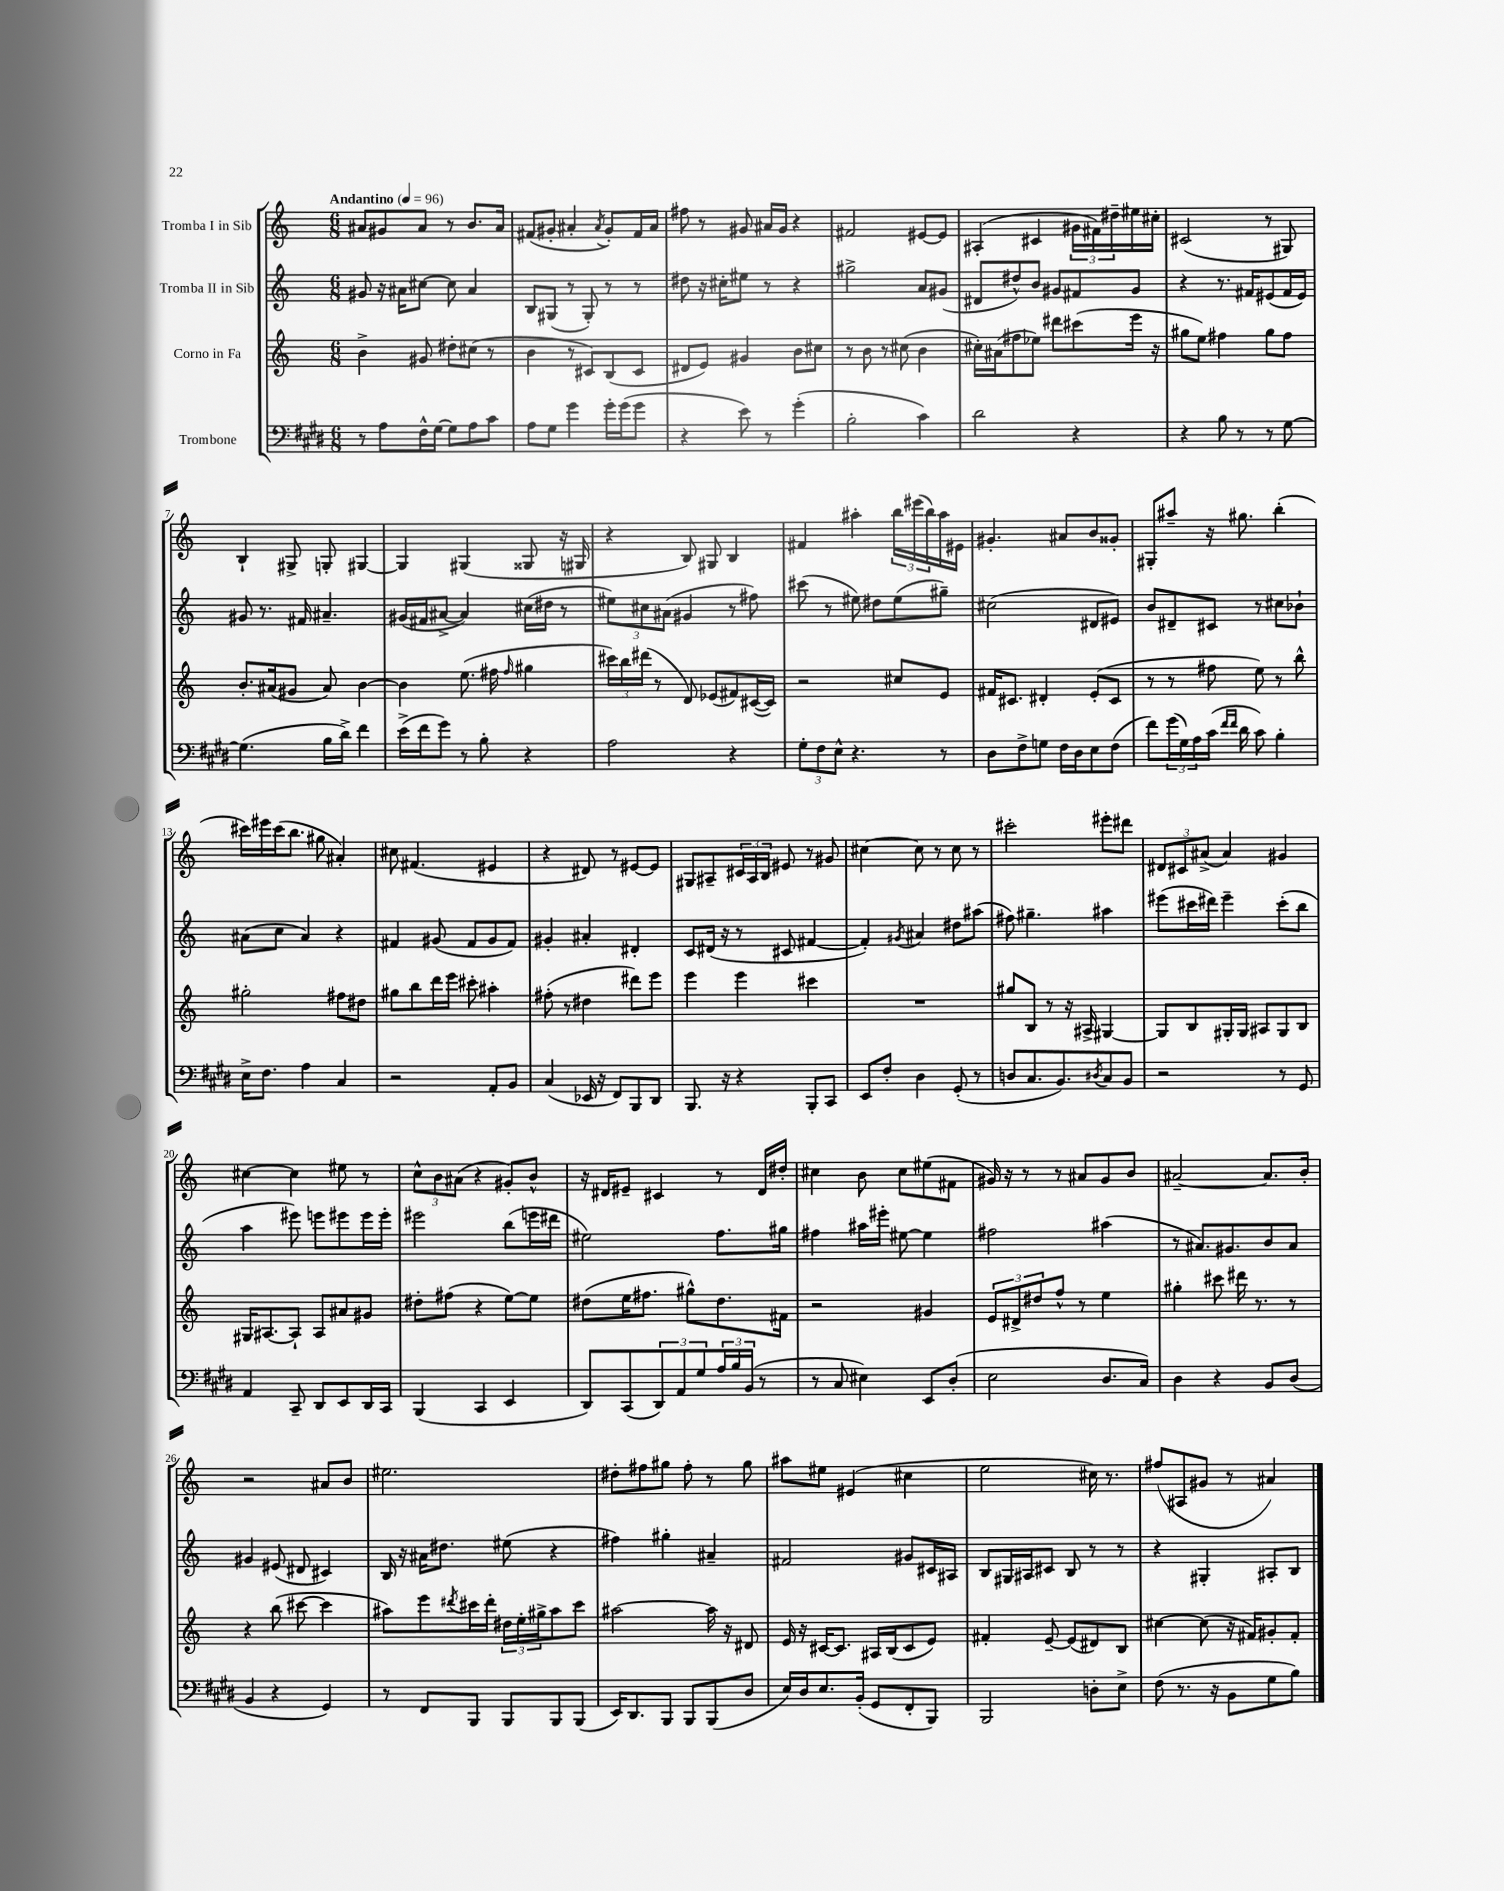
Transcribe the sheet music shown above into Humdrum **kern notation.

**kern	**kern	**kern	**kern
*staff4	*staff3	*staff2	*staff1
*clefF4	*clefG2	*clefG2	*clefG2
*k[f#c#g#d#]	*k[]	*k[]	*k[]
*M6/8	*M6/8	*M6/8	*M6/8
*MM96	*MM96	*MM96	*MM96
8r	4b^	8g#	8a#
8A	.	16r	8g#
.	.	16a#	.
16F#^^	8g#	[8cc#	8a#
[16G#	.	.	.
8G#]	8dd#'	8cc#]	8r
8A	(8cc#	4a#	8.b
8c#	8r	.	.
.	.	.	16a#
=	=	=	=
8A	4b	8B	(8f#
8G#	.	(8G#	8g#'
4g#	8r	8r	4a#'
.	8c#)	8G#')	.
.	.	.	8qa#
16g#'	(8B	8r	8g#')
(16g#	.	.	.
8g#	8c#	8r	16f#
.	.	.	16a#
=	=	=	=
4r	8d#	8dd#	8ff#
.	8e)	16r	8r
.	.	16cc#'	.
8e)	4g#	8ee#	8g#
8r	.	8r	16a#
.	.	.	16g#
(4g#'	8b	4r	4r
.	8cc#	.	.
=	=	=	=
2B'	8r	2gg#^	2f#
.	8b	.	.
.	8r	.	.
.	(8cc#	.	.
4c#)	4b	8a	[8e#
.	.	(8g#	8e#]
=	=	=	=
2d#	16cc#')	8d#	(4A#'
.	(16a#	.	.
.	8ff#	8dd#^^)	.
.	8ee-)	8b	4c#
.	8ddd#	8g#	.
4r	(8ccc#	8f#	24g#
.	.	.	24f#)
.	.	.	24dd#~
.	16eee	8g#	16ee#
.	16r	.	16cc#'
=	=	=	=
4r	8gg#	4r	(2c#
.	8ee)	.	.
8B	4ff#	8.r	.
8r	.	.	.
.	.	16f#	.
8r	8gg#	(8e#	8r
[8G#	8ff#	16f#	8G#)
.	.	16e#)	.
=	=	=	=
(4.G#]	8.b'	8g#	4B`
.	.	8.r	.
.	(16a#	.	.
.	8g#	.	8G#^
.	.	16f#	.
16B	8a#)	4.a#~	8G'
16d#^)	.	.	.
4f#	[4b	.	[4G#
=	=	=	=
(16e^	4b]	(16g#	4G#]
16f#	.	16f#	.
8g#)	.	[8a#^	.
8r	(8.ee	4a#])	(4G#
8B'	.	.	.
.	16ff#	.	.
.	16qqff#	.	.
4r	4gg#	(16cc#	8G##
.	.	16dd#	.
.	.	8r	16r
.	.	.	16G#
=	=	=	=
2A	24ccc#)	12ee#)	4r
.	24bb	.	.
.	(24ddd#	12cc#	.
.	8r	.	.
.	.	(12a#	.
.	8d)	4g#	8B)
.	(8e-	.	8G#
4r	8f#)	8r	4B
.	([16c#	8ff#)	.
.	16c#])	.	.
=	=	=	=
12G#'	2r	(8ccc#	4f#
12F#	.	.	.
.	.	8r	.
12E^^	.	.	.
4.r	.	8ee#)	4aa#'
.	.	8dd#	.
.	8cc#	(8ee#	24bb
.	.	.	(24eee#
.	.	.	24bb)
8r	8e	8gg#~)	16aa#
.	.	.	16e#
=	=	=	=
8D#	16f#	(2cc#	4.g#'
.	8.c#	.	.
8F#^	.	.	.
8G	4d#'	.	.
16F#	.	.	8a#
16D#	.	.	.
8E	(8e'	8d#	8b
(8F#	8c#	8e#)	8g##'
=	=	=	=
8f#)	8r	8b	8G#'
(24g#	8r	8d#~	8aa#~
24G#)	.	.	.
24A	.	.	.
(16c#	8ff#	8c#	16r
16qqf#	.	.	.
16qqf#	.	.	.
16d#	.	.	8.gg#
8c#)	8ee)	8r	.
4B'	8r	8cc#	(4bb'
.	8bb^^	8b-`	.
=	=	=	=
16E^	2gg#'	(8a#	16ccc#)
8.F#	.	.	16eee#
.	.	8cc	(16ccc#
.	.	.	8.bb
4A	.	4a#)	.
.	.	.	8gg#
4C#	8ff#	4r	4a#')
.	8dd#	.	.
=	=	=	=
2r	8gg#	4f#	8cc#
.	8bb	.	(4.f#
.	16ddd	(8g#	.
.	16eee	.	.
.	8ccc#'	8f#	.
8AA'	4aa#'	8g#	4e#
8BB	.	8f#)	.
=	=	=	=
(4C#	(8ff#'	4g#'	4r
.	8r	.	.
16EE-	4dd#	4a#'	8d#)
16r	.	.	.
8FF#)	.	.	8r
8BBB	8ddd#)	4d#'	[8e#
8DD#	8eee	.	8e#]
=	=	=	=
8.BBB	4eee	8c	8G#
.	.	(16d#	8A#~
16r	.	16r	.
4r	4eee	8r	24c#
.	.	.	24A#
.	.	.	24B
.	.	8c#	8e#
8BBB'	4ccc#	[4f#	8r
8CC#	.	.	8g#
=	=	=	=
8EE	2.r	4f#'])	[4cc#
8F#'	.	.	.
.	.	8qg#	.
4D#	.	4a#	8cc#]
.	.	.	8r
(8GG#'	.	8dd#	8cc#
8r	.	(8aa#	8r
=	=	=	=
8D	8gg#	8ff#)	2ccc#'
8.C#	8B	4.gg#~	.
.	8r	.	.
8.BB)	.	.	.
.	16r	.	.
.	16A#^	.	.
8qD#	.	.	.
8C#	[4G#	4aa#	8eee#'
8BB	.	.	8ddd#
=	=	=	=
2r	8G#]	(8eee#	12d#
.	.	.	12c#
.	8B	16ccc#	.
.	.	.	(12a#^
.	.	16ddd#)	.
.	16G#'	4eee#~	4a#)
.	16G#	.	.
.	8A#	.	.
8r	8G#	(8ccc#'	4g#
8GG#	8B	8bb	.
=	=	=	=
4AA	16G#	4aa	[4cc#
.	[8.A#	.	.
8CC#~	8A#`]	8eee#)	4cc#]
8DD#	8A#	8eee	.
8EE	8a#	8eee#	8ee#
16DD#	8g#	16eee#	8r
16CC#	.	16eee#'	.
=	=	=	=
(4BBB	8dd#'	2eee#	12cc^^
.	.	.	12b
.	(8ff#	.	.
.	.	.	(12a#
4CC#	4r	.	4r
4EE	[8ee)	(8bb	8g#')
.	8ee]	16eee	8b^^
.	.	16ddd#	.
=	=	=	=
8DD#)	(8dd#	2ee#)	16r
.	.	.	16d#
(8CC#	16ee	.	8e#~
.	8.ff#	.	.
12DD#)	.	.	4c#
12AA	.	.	.
.	8gg#^^)	.	.
12G#	.	.	.
24A	8.dd#	8.ff	8r
24B	.	.	.
(24BB	.	.	.
8r	.	.	16d#
.	16f#	16gg#	16dd#'
=	=	=	=
8r	2r	4ff#	4cc#
8C#	.	.	.
4E#)	.	16aa#	8b
.	.	16eee#'	.
.	.	[8ee#	8cc#
8EE	4g#	4ee#]	(8ee#
(8D#'	.	.	8f#
=	=	=	=
2E	12e	2ff#	16g#)
.	.	.	16r
.	12d#^	.	.
.	.	.	8r
.	12dd#	.	.
.	8ff^^	.	8r
.	8r	.	8a#
8.D#	4ee	(4aa#	8g#
.	.	.	8b
16C#)	.	.	.
=	=	=	=
4D#	4gg#'	8r	[2a#~
.	.	8.a#)	.
4r	8ccc#	.	.
.	.	8.g#	.
.	16ddd#	.	.
.	8.r	.	.
8BB	.	8b	8.a#]
(8D#	8r	8a#	.
.	.	.	16b'
=	=	=	=
4BB	4r	4g#	2r
4r	(8bb	(8e#	.
.	[8ccc#	8d#	.
4GG#)	4ccc#]	4c#)	8a#
.	.	.	8b
=	=	=	=
8r	8aa#)	16B	2.ee#
.	.	16r	.
8FF#	8eee	16a#	.
.	.	8.dd#	.
.	8qddd#	.	.
8BBB	16ccc#	.	.
.	16ddd#'	.	.
8BBB	24dd#	(8ee#	.
.	24ee'	.	.
.	24gg#^	.	.
8BBB	8aa#	4r	.
(8BBB	8ccc#	.	.
=	=	=	=
16EE)	[2aa#	4ff#)	8dd#'
8.DD#	.	.	.
.	.	.	8ff#
8BBB	.	4gg#'	8gg#
8BBB	.	.	8ff#'
(8BBB	16aa#]	4a#~	8r
.	16r	.	.
8D#	8d#	.	8gg#
=	=	=	=
16E)	16e	2f#	8aa#
16D#	16r	.	.
8.E	[16c#	.	8ee#
.	8.c#]	.	.
.	.	.	(4e#
(16BB'	.	.	.
8GG#	16A#	.	.
.	(16B	.	.
8FF#'	8c#	8g#	4cc#
8BBB)	8e)	16c#	.
.	.	16A#	.
=	=	=	=
2BBB	4f#'	8B	2ee
.	.	16G#	.
.	.	16A#	.
.	[8e~	8c#	.
.	(8e]	8B	.
8D'	8d#)	8r	16cc#)
.	.	.	8.r
8E^	8B	8r	.
=	=	=	=
(8F#	[4cc#	4r	(8ff#
8.r	.	.	8A#
.	(8cc#]	4G#'	8g#
16r	.	.	.
8BB	16r	.	8r
.	16f#)	.	.
8G#	8g#'	8A#'	4a#)
8B)	8f#'	8B	.
==	==	==	==
*-	*-	*-	*-
